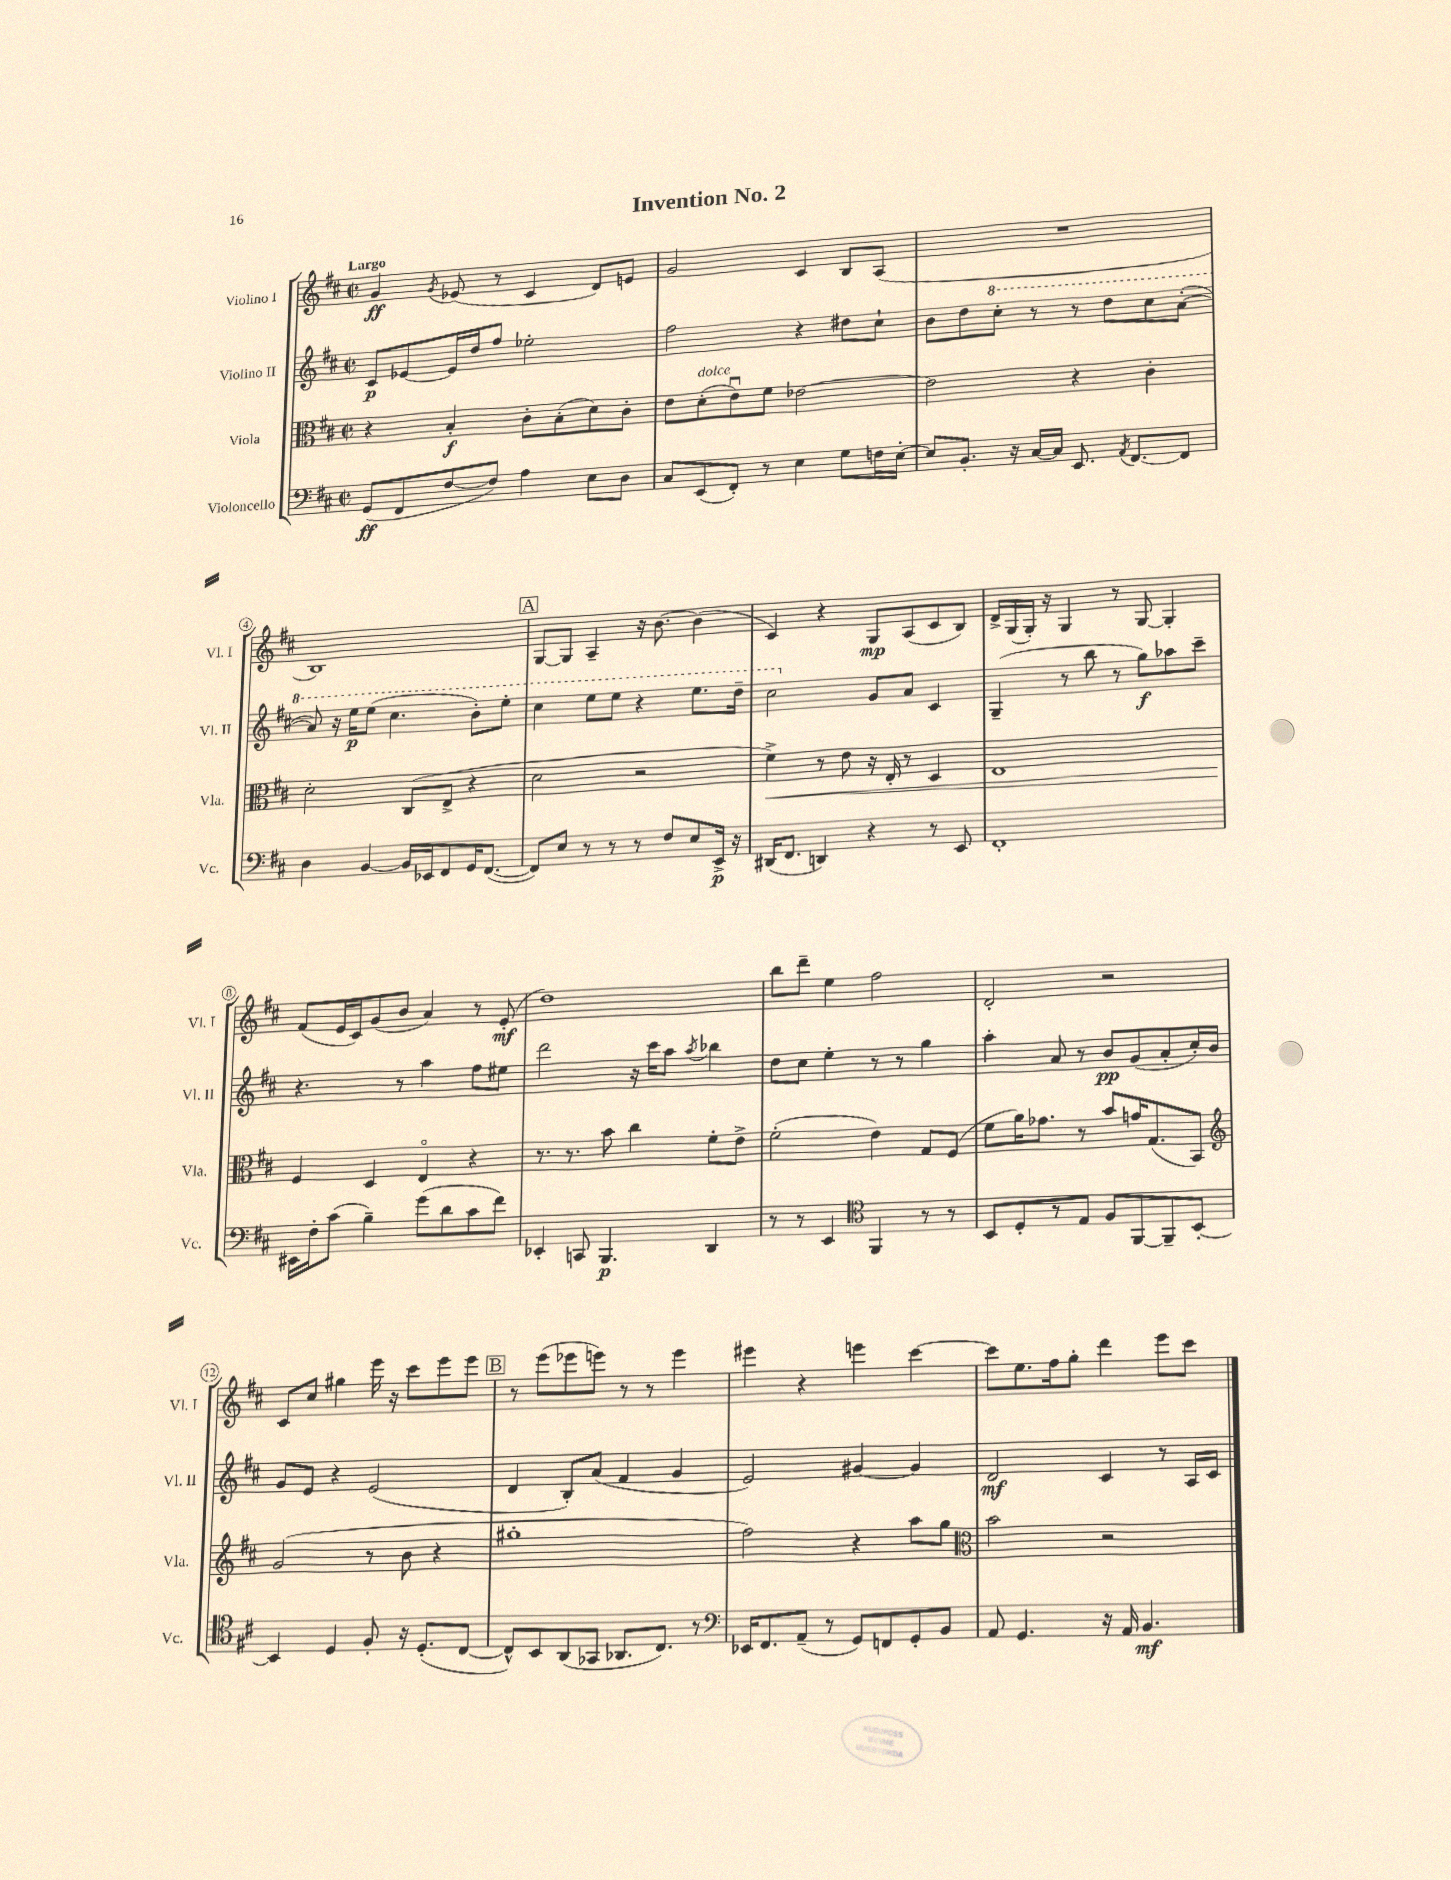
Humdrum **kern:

**kern	**kern	**kern	**kern
*staff4	*staff3	*staff2	*staff1
*clefF4	*clefC3	*clefG2	*clefG2
*k[f#c#]	*k[f#c#]	*k[f#c#]	*k[f#c#]
*M2/2	*M2/2	*M2/2	*M2/2
*met(c|)	*met(c|)	*met(c|)	*met(c|)
(8GG/L	4r	8c#/L	4g/
8FF#/	.	[8e-/	.
.	.	.	8qg/
[8F#/	4B'/	16e-/]L	(8e-/
.	.	16dd/J	.
8F#/]J)	.	8ff#/J	8r
4A\	8c#'\L	2ee-'\	4c#/
.	(8B'\	.	.
8E\L	8d\)	.	8d/L)
8D\J	8c#'\J	.	8e/J
=	=	=	=
8C#/L	8e\L	2ff#\	2g/
(8EE/	(8d'\	.	.
8FF#'/J)	8eu\)	.	.
8r	8f#\J	.	.
4E\	[2e-\	4r	4c#/
8G\L	.	8dd#\L	8B/L
16F\L	.	8cc#`\J	(8A/J
[16E'\JJ	.	.	.
=	=	=	=
8E/]L	2e-\]	8b\L	1r
8.BB'/J	.	8dd\	.
.	.	8ccc#'\J	.
16r	.	.	.
[16C#/LL	.	8r	.
16C#/]JJ	.	.	.
8.EE/	4r	8r	.
.	.	8ddd\L	.
8qAA/	.	.	.
[8.FF#/L	.	.	.
.	4c#'\	8ccc#\	.
8FF#/]J	.	([8aa'\J	.
=	=	=	=
4D\	2d'\	8aa/])	1B)
.	.	16r	.
.	.	16eee\LK	.
[4BB/	.	(8eee\J	.
.	.	4.ccc#\	.
16BB/]LL	(8C#/L	.	.
16EE-/J	.	.	.
8FF#/	8E^/J	.	.
16GG/K	4r	8bb'\L)	.
([8.FF#/J	.	.	.
.	.	8eee'\J	.
=	=	=	=
8FF#/]L)	2d\	4ccc#\	[8G/L
8E/J	.	.	8G/]J
8r	.	8eee\L	4A~/
8r	.	8eee\J	.
8r	2r	4r	16r
.	.	.	[8.b\
8F#/L	.	.	.
8E/	.	8.eee\L	(4b\]
16EE^/Jk	.	.	.
16r	.	16ddd~\Jk	.
=	=	=	=
(16DD#/LK	4f#^\)	2ccc#\	4c#/)
8.FF#/J	.	.	.
4DD/)	8r	.	4r
.	8e\	.	.
4r	16r	8g/L	8G/L
.	16E'/	.	.
.	8r	8a/J	(8A/
8r	4D/	4c#/	8c#/
8EE/	.	.	8B/J)
=	=	=	=
1FF#'	1E	(4G~/	16d^/LL
.	.	.	(16G/
.	.	.	16G'/JJ)
.	.	.	16r
.	.	8r	4G/
.	.	8bb\	.
.	.	8r	8r
.	.	8gg\L)	[8G/
.	.	8aa-\	4G'/]
.	.	8ccc#~\J	.
=	=	=	=
16EE#\LL	4F#/	4.r	(8f#/L
16F#'\J	.	.	.
(8c#\J	.	.	16e/L
.	.	.	16c#/J)
4B~\)	4D/	.	(8g/
.	.	8r	8b/J
(8g\L	4Eo/	4aa\	4a/)
8d\	.	.	.
8c#\	4r	8ff#\L	8r
8f#\J)	.	8ee#\J	(8e'/
=	=	=	=
4EE-'/	8.r	2ddd\	1dd)
.	8.r	.	.
8CC/	.	.	.
4.BBB/	8b\	.	.
.	4cc#\	16r	.
.	.	16ccc#\LK	.
.	.	8aa\J	.
.	.	8qaa/	.
4DD/	8f#'\L	4bb-\	.
.	8e^\J	.	.
=	=	=	=
8r	(2f#'\	8dd\L	8bb\L
8r	.	8cc#\J	8ddd~\J
4EE/	.	4ee'\	4ee\
*clefC4	*	*	*
4FF#/	4e\)	8r	2ff#\
.	.	8r	.
8r	8G/L	4gg\	.
8r	(8F#/J	.	.
=	=	=	=
8BB/L	8f#\L	4aa'\	2d'/
8D'/	16a\K)	.	.
.	8.g-\J	.	.
8r	.	8a/	.
8E/J	8r	8r	.
8F#/L	8b/L	8b/L	2r
[8FF#/	16g/K	(8g/	.
.	(8.G/	.	.
8FF#~/]	.	8a'/	.
[8BB'/J	8BB/J)	16cc#'/L)	.
.	.	16b/JJ	.
=	=	=	=
*	*clefG2	*	*
4BB/]	(2g/	8g/L	8c#/L
.	.	8e/J	8cc#/J
4D/	.	4r	4gg#\
8F#'/	8r	(2e/	16eee\
.	.	.	16r
16r	8b\	.	8ccc#\L
(8.D'/L	.	.	.
.	4r	.	8eee\
[8C#/J	.	.	8eee\J
=	=	=	=
8C#^^/]L)	1gg#'	4d/	8r
8BB/	.	.	(8eee\L
(8AA/	.	8B'/L)	8eee-\
8GG-/J	.	(8a/J	8eee\J)
8.AA-/L	.	4f#/	8r
.	.	.	8r
8.C#/J)	.	.	.
.	.	4g/	4eee\
8r	.	.	.
=	=	=	=
*clefF4	*	*	*
16EE-/LK	2ff#\)	2e/)	4eee#\
8.FF#/	.	.	.
(8AA~/J	.	.	4r
8r	.	.	.
8GG/L)	4r	[4g#/	4eee\
8FF/	.	.	.
8GG'/	8aa\L	4g#/]	[4ccc#\
8BB/J	8gg\J	.	.
=	=	=	=
*	*clefC3	*	*
8AA/	2b\	2d/	8ccc#\]L
4.GG/	.	.	8.ee\
.	.	.	16ff#\k
.	.	.	8gg'\J
16r	2r	4c#/	4ddd\
16AA/	.	.	.
4.BB/	.	.	.
.	.	8r	8eee\L
.	.	16A/LL	8ccc#\J
.	.	16c#/JJ	.
==	==	==	==
*-	*-	*-	*-
